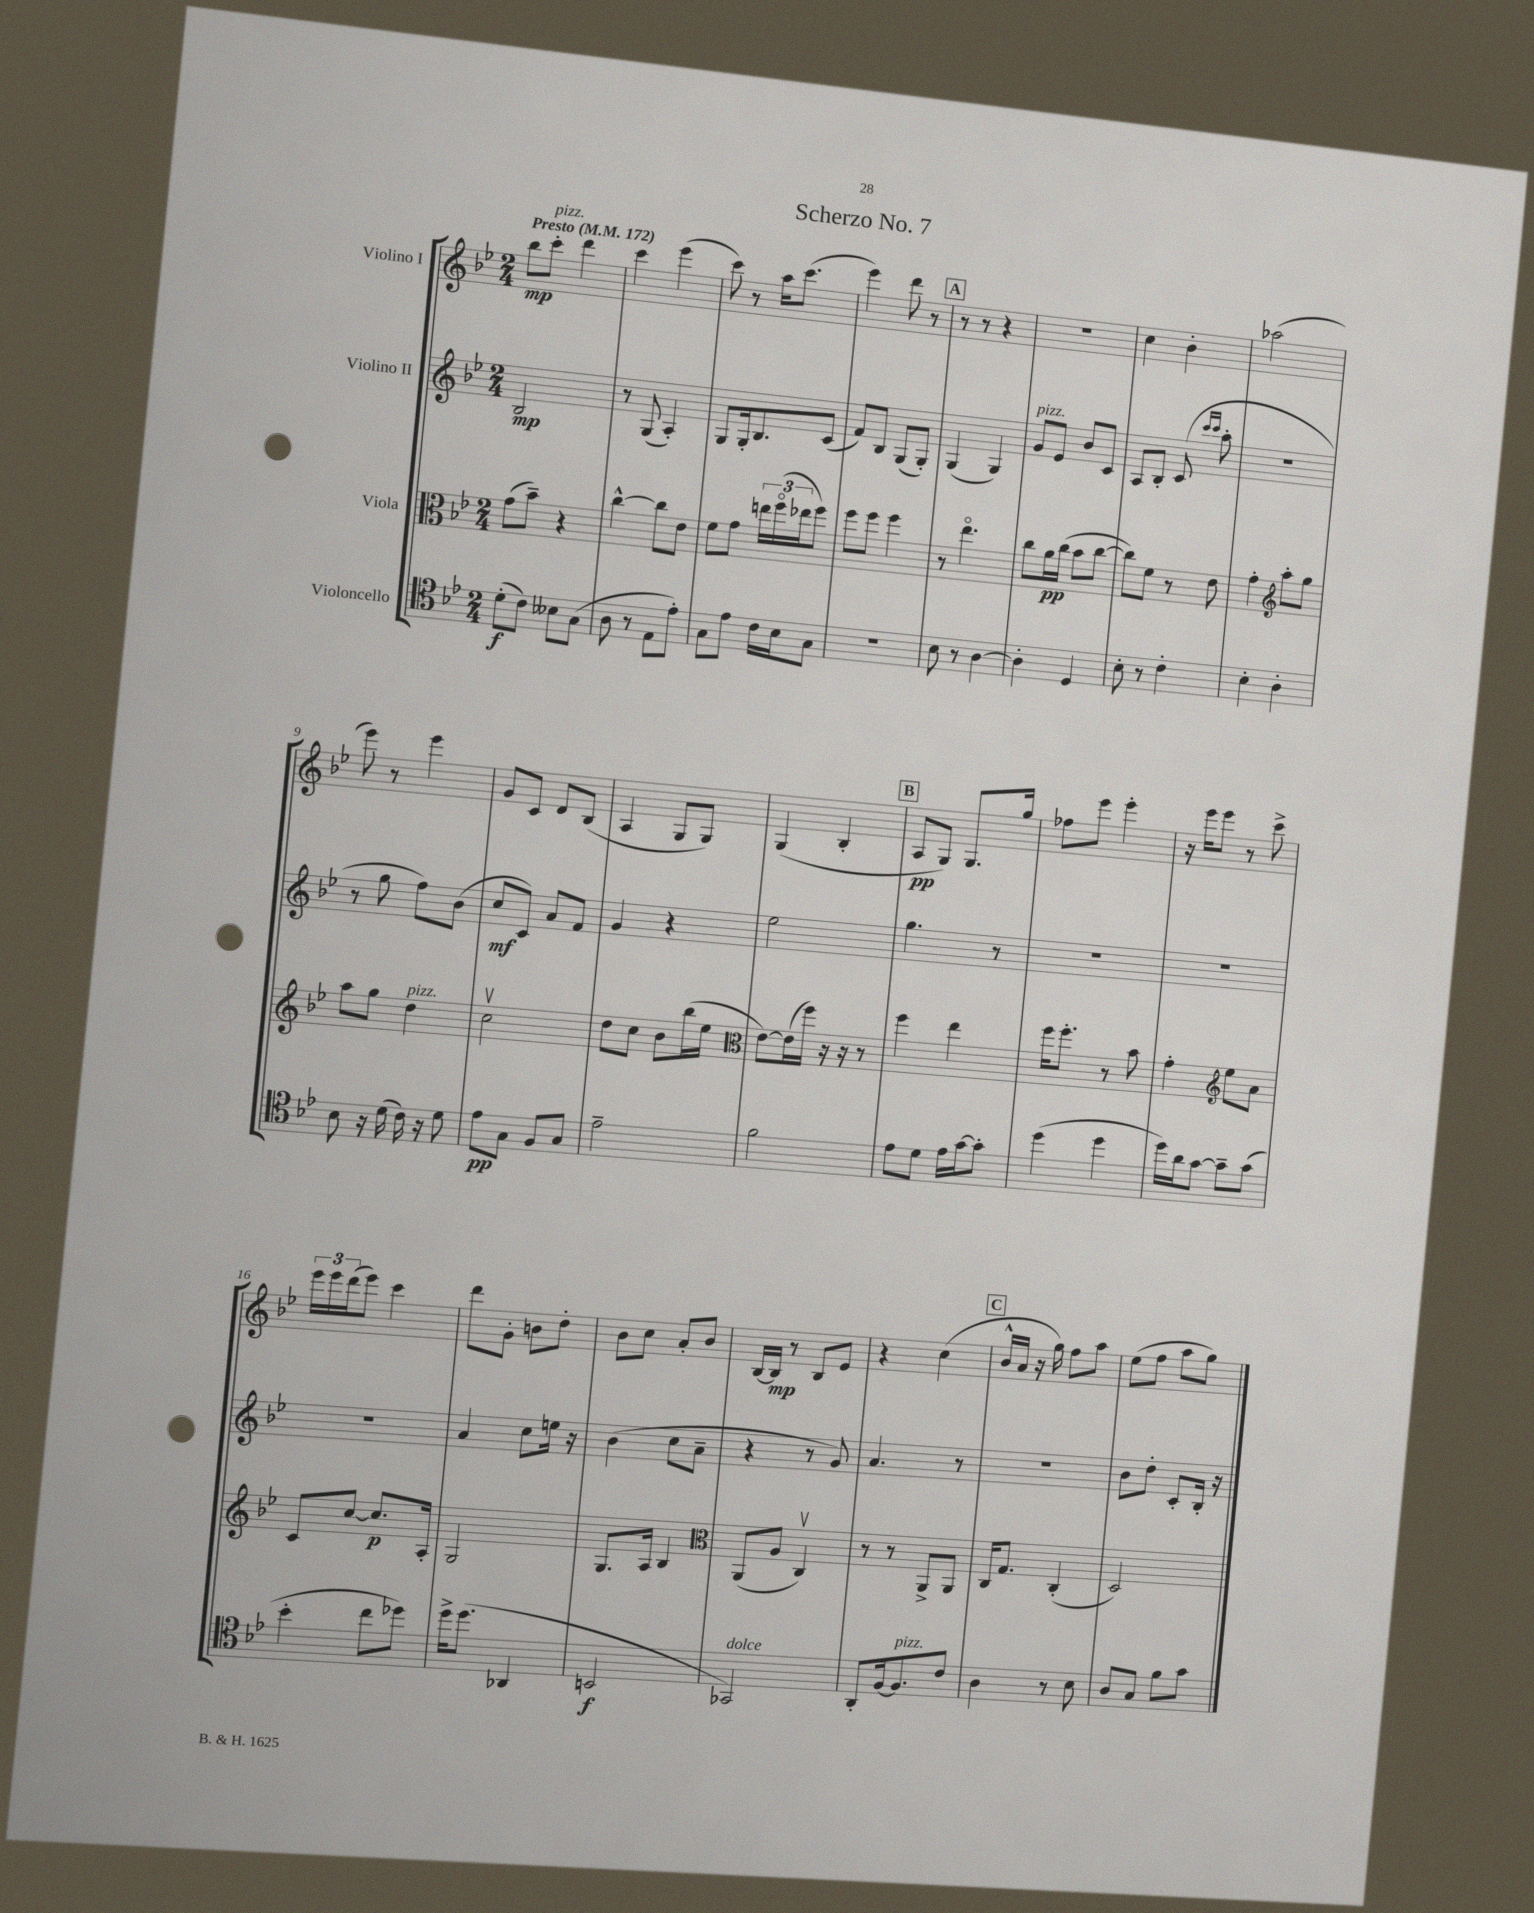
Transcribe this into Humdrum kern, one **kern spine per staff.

**kern	**kern	**kern	**kern
*staff4	*staff3	*staff2	*staff1
*clefC4	*clefC3	*clefG2	*clefG2
*k[b-e-]	*k[b-e-]	*k[b-e-]	*k[b-e-]
*M2/4	*M2/4	*M2/4	*M2/4
*MM172	*MM172	*MM172	*MM172
(8d'	(8g	2B-	8bb-
8c)	8b-~)	.	8ccc'
8B--	4r	.	4ddd
(8G	.	.	.
=	=	=	=
8A	[4cc^^	8r	4ccc
8r	.	(8G	.
8E-	8cc]	4A')	(4eee-
8e-')	8e-	.	.
=	=	=	=
8G	8f	8G	8ccc)
8e-	8g	16G'	8r
.	.	8.B-	.
16c	24ee	.	16aa
.	(24ffo	.	.
16B-	.	.	(8.ccc
.	24ee-	.	.
8G	8ff)	(8c	.
=	=	=	=
2r	8ff	8f)	4eee-)
.	8ff	8B-	.
.	4ff	(8G	8ddd
.	.	8G')	8r
=	=	=	=
8B-	8r	(4G	8r
8r	4.ee-o	.	8r
[4A	.	4G)	4r
=	=	=	=
4A']	8cc	8g	2r
.	16a	8e-	.
.	(16cc	.	.
4D	8b-	8b-	.
.	[8cc	8c	.
=	=	=	=
8B-'	8cc])	8A	4cc
8r	8f	8B-'	.
4c'	8r	(8c	4b-'
.	.	16qqccc	.
.	.	16qqccc	.
.	8e-	8aa'	.
=	=	=	=
4B-'	4g'	2r	(2aa-
*	*clefG2	*	*
4A'	8aa'	.	.
.	8gg	.	.
=	=	=	=
8B-	8aa	8r	8eee-)
16r	8gg	8gg	8r
(16d	.	.	.
16c)	4dd	8ff)	4eee-
16r	.	.	.
8d	.	(8b-	.
=	=	=	=
8e-	2ccv	8cc	8g
8G	.	8c)	8c
8F	.	8a	8d
8G	.	8f	(8B-
=	=	=	=
2e-~	8dd	4g	4A
.	8cc	.	.
.	8b-	4r	8G
.	(16bb-	.	8G)
.	16ee-	.	.
=	=	=	=
*	*clefC3	*	*
2f	[8e-)	2ee-	(4G
.	(16e-]	.	.
.	16ff)	.	.
.	16r	.	4B-'
.	16r	.	.
.	8r	.	.
=	=	=	=
8e-	4ff	4.gg	8A
8d	.	.	8G)
16e-	4ee-	.	8.G
[16g	.	.	.
8g']	.	8r	.
.	.	.	16gg
=	=	=	=
(4dd	16ff	2r	8ff-
.	8.ff'	.	.
.	.	.	8eee-
4dd	8r	.	4eee-'
.	8b-	.	.
=	=	=	=
16dd)	4g'	2r	16r
16a	.	.	16eee-
[8g	.	.	8eee-
*	*clefG2	*	*
8g~]	8ee-	.	8r
(8g	8a	.	8ccc^
=	=	=	=
4b-'	8c	2r	24eee-
.	.	.	24eee-
.	.	.	(24ddd
.	[8cc	.	8eee-)
8cc	8.cc]	.	4ccc
8dd-)	.	.	.
.	16A'	.	.
=	=	=	=
16dd^	2G	4a	8ddd
(8.dd	.	.	.
.	.	.	8g'
4AA-	.	8cc	8b
.	.	16ee	8dd'
.	.	16r	.
=	=	=	=
2BB	8.G	(4b-	8b-
.	.	.	8cc
.	16A	.	.
.	4B-	8cc	8a'
.	.	8a~	8b-
=	=	=	=
*	*clefC3	*	*
2GG-)	(8AA	4r	[16B-
.	.	.	16B-]
.	8A	.	8r
.	4Cv)	8r	8B-
.	.	8g)	8e-
=	=	=	=
8AA'	8r	4.a	4r
[16F	8r	.	.
8.F]	.	.	.
.	8AA^	.	(4cc
8c	8AA	8r	.
=	=	=	=
4A	16C	2r	16b-^^
.	8.G	.	16a
.	.	.	16r
.	.	.	16gg)
8r	(4C'	.	8ff
8B-	.	.	8aa
=	=	=	=
8A	2D)	8b-	(8ee-
8G	.	8dd'	8ff
8f	.	8c'	8aa
8g	.	16B-'	8gg)
.	.	16r	.
==	==	==	==
*-	*-	*-	*-
